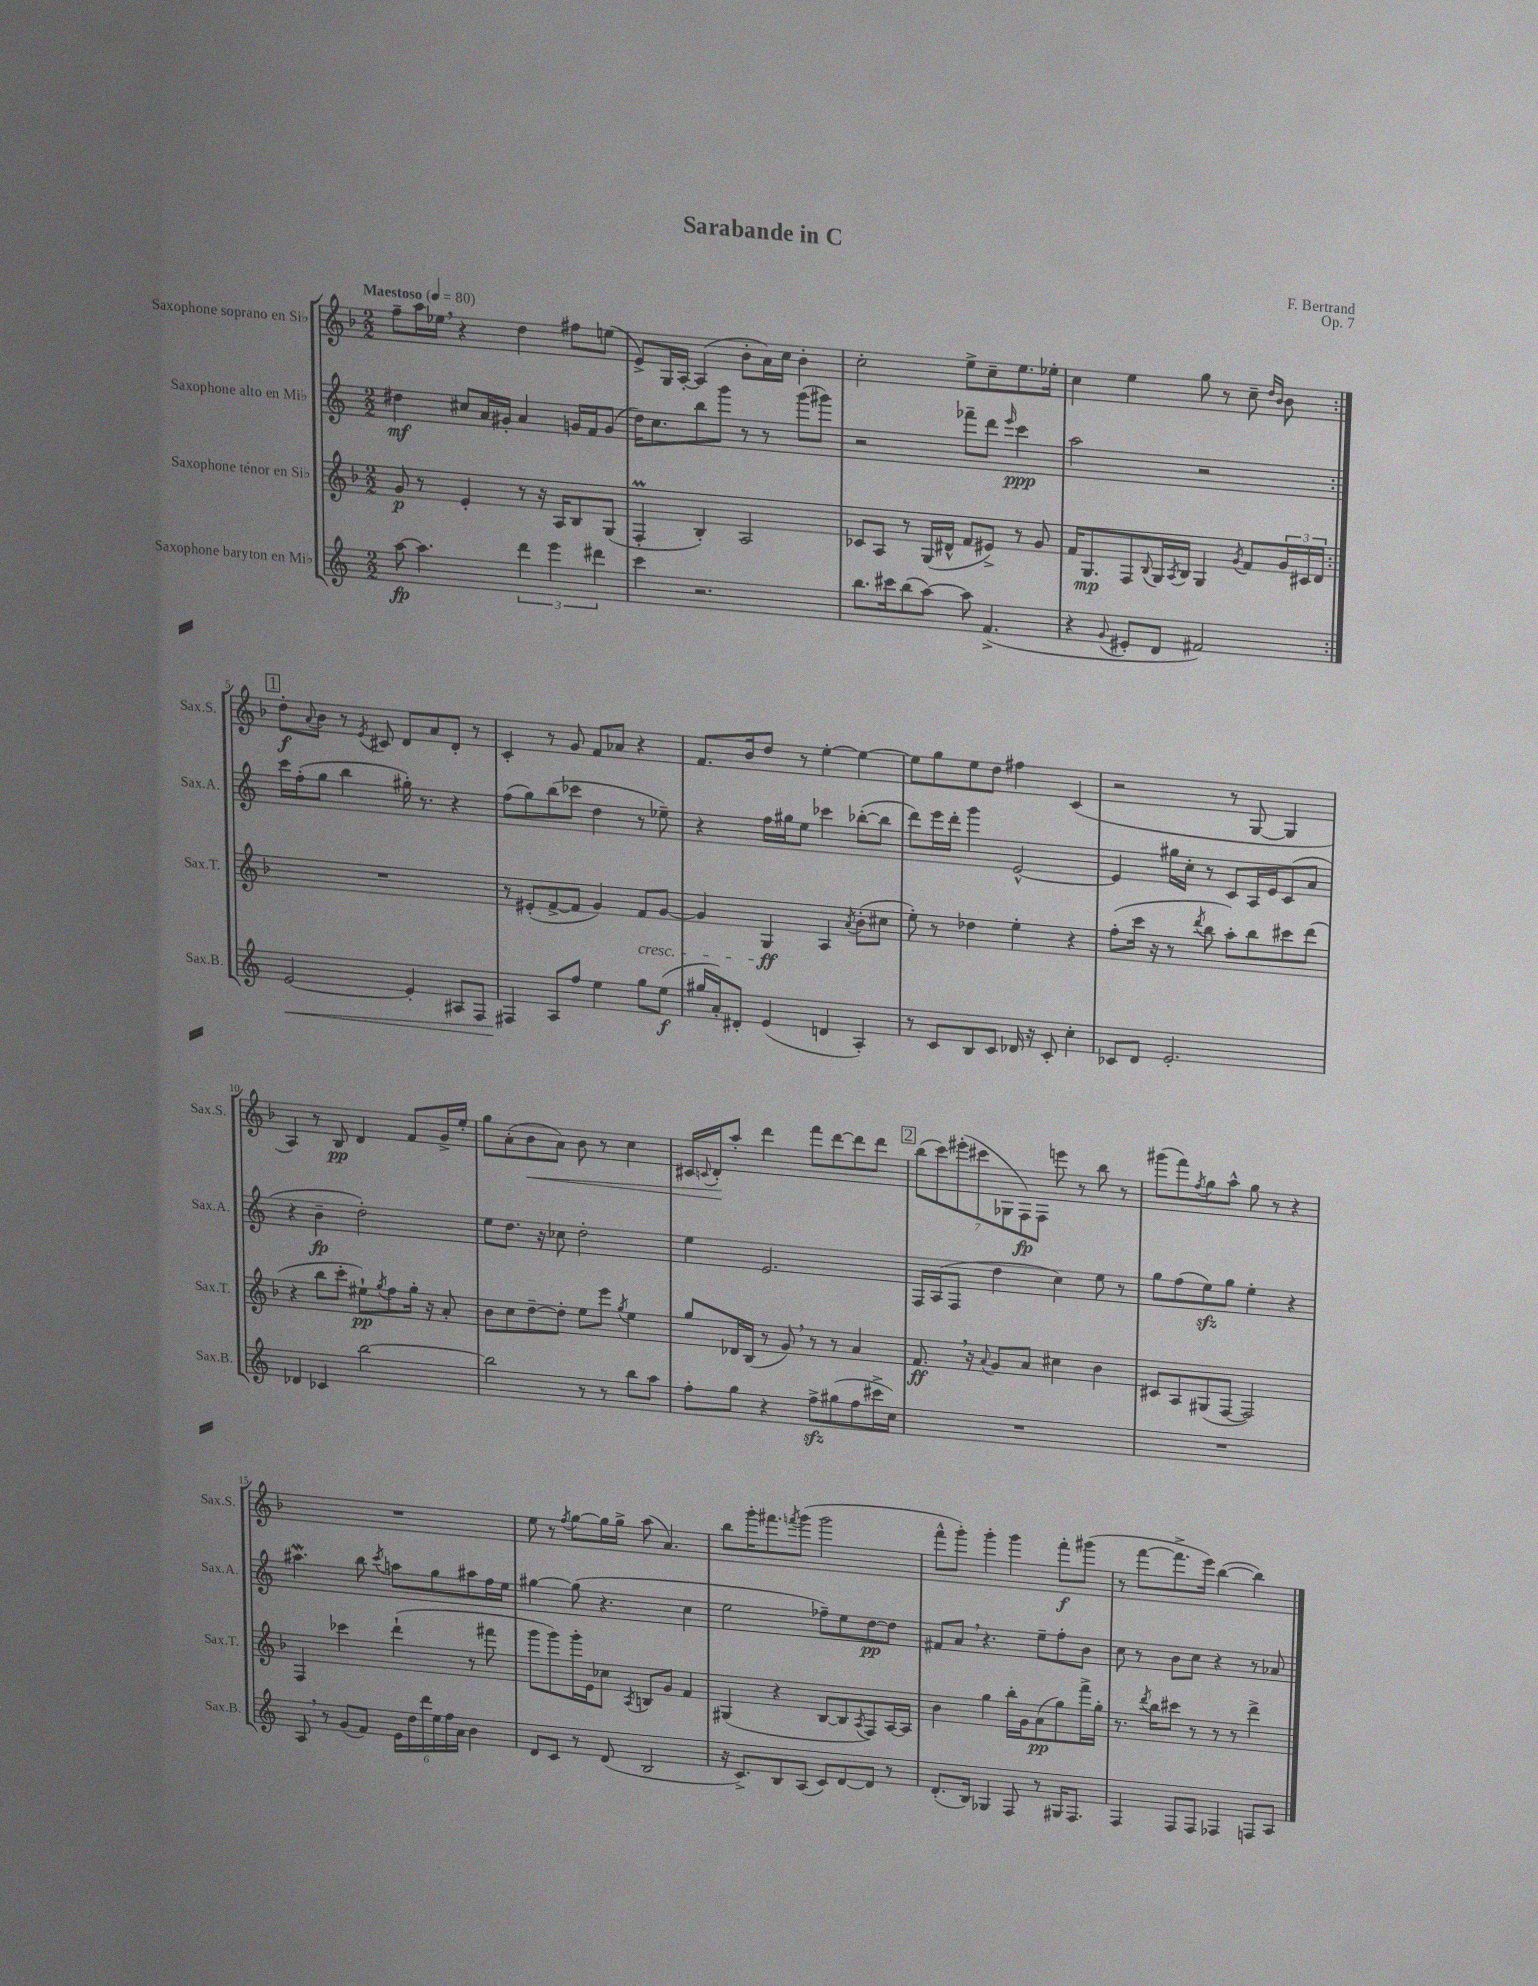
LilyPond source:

\header { title = "Sarabande in C" composer = "F. Bertrand" opus = "Op. 7" }
<<
\new StaffGroup <<
\new Staff = "s0" \with { instrumentName = "Saxophone soprano en Sib" shortInstrumentName = "Sax.S." } {
    \clef treble \key f \major \numericTimeSignature \time 2/2 \tempo "Maestoso" 4 = 80
    \repeat volta 2 { f''8-- a''16 ees''16 \breathe r4 d''4 fis''8 e''8( |
    e'8->) g16 a16~-. a4( bes'8-. a'16) c''16 bes'4-. |
    c''2-. e''8-> c''8-- e''8. ees''16-. |
    c''4 e''4 g''8 r8 c''8-- \grace { d''16 bes'16 } bes'8 | }
    \mark \markup { \box "1" } d''8-.\f \appoggiatura { a'8 } bes'8 r8 \acciaccatura { e'8 } cis'8 d'8 a'8 d'8-. r8 |
    c'4-. r8 g'8 f'8 aes'8 r4 |
    f'8. bes'16 d''8 r8 e''4~-. e''4~ |
    e''8 g''8 e''8 d''8 fis''4 c'4( |
    r2 r8 g8~ g4 |
    a4) r8 bes8\pp d'4 f'8 g'16-> e''16-. |
    g''8 a'8-.( bes'8\< a'8) bes'8 r8 c''4 |
    cis'16 \appoggiatura { c'8 } d'16-.\! a''8-. d'''4 f'''8 d'''8~ d'''8 d'''8 |
    \mark \markup { \box "2" } \tuplet 7/4 { bes''8( c'''8) eis'''8-.( cis'''8 ges8 f8\fp) f8 } e'''8 r8 bes''8 r8 |
    gis'''8( f'''8) \acciaccatura { f''8 } g''8 a''8-^ g''8 r8 r4 |
    R1 |
    e''8 r8 \acciaccatura { f''8 } g''8~ g''16 g''16-> a''8( a'4.) |
    bes''8 g'''16-. fis'''8. \acciaccatura { f'''8 } g'''8( g'''2 |
    f'''8-^ g'''8-.) g'''4-. g'''4 f'''8-.\f gis'''8( |
    r8 f'''8~ f'''8.-> e'''16) bes''4~( bes''4) \bar "|." |
}
\new Staff = "s1" \with { instrumentName = "Saxophone alto en Mib" shortInstrumentName = "Sax.A." } {
    \clef treble \key c \major \numericTimeSignature \time 2/2
    \repeat volta 2 { dis''4\mf cis''8 a'16 gis'16-. a'4 g'16 f'16 g'8( |
    d''16) c''8. b''8 g'''8 r8 r8 g'''8( gis'''8) |
    r2 fes'''8-- d'''8 \grace { e'''16 } c'''4\ppp |
    a''2 r2 | }
    \mark \markup { \box "1" } c'''16 f''16-.( g''8 b''4 gis''16-.) r8. r4 |
    f''8( g''8) b''8( ces'''8 d''4 r8 ees''8--) |
    r4 f''16 gis''16 e''8 ces'''4 bes''8~-.( bes''8 |
    d'''8) e'''16 d'''16-. g'''4 e'2~-^ |
    e'4 gis''16 c''16-. r8 c'8 a16 e'16 c'8( a'8 |
    r4 b'4--\fp d''2-.) |
    e''8 d''8. r16 ces''8 d''2-. |
    e''4 e'2. |
    \mark \markup { \box "2" } f16 a16( f8 d''4 c''4) e''8 r8 |
    g''8 f''8( e''8\sfz) g''8 e''4-. r4 |
    ais''4.\mordent b''8 \acciaccatura { c'''8 } a''8 g''8 ais''8 f''16 e''16 |
    gis''4~ gis''8( r4. c''4 |
    e''2 fes''8--) e''8 d''8~\pp d''8 |
    fis'8 a'8 \breathe r4. e''8-- f''8-. b'8 |
    c''8 r8 b'8 c''8 r4 r8 aes'8 \bar "|." |
}
\new Staff = "s2" \with { instrumentName = "Saxophone ténor en Sib" shortInstrumentName = "Sax.T." } {
    \clef treble \key f \major \numericTimeSignature \time 2/2
    \repeat volta 2 { g'8\p r8 e'4-. r8 r16 a16 bes8 g8( |
    f4-.\prall bes4-.) a2 |
    ces'8 a8 r8 g16( dis'16-^ f'8 eis'8->) r8 g'8 |
    f'16 g8.\mp f8 \appoggiatura { bes8 } g16 \acciaccatura { a8 } bes16 g4 \acciaccatura { g'8 } f'8 \tuplet 3/2 { g'16 cis'16 d'16 } | }
    \mark \markup { \box "1" } R1 |
    r8 eis'8-.( f'8~-> f'8 g'4) f'8\cresc g'8~ |
    g'4 g4\ff\! a4 \acciaccatura { a'8 } bes'8-.( cis''8 |
    e''8-.) r8 des''4 e''4-. r4 |
    f''8-.( c'''16 r16 r8 \acciaccatura { d'''8 } bes''8 a''8-.) bes''8 cis'''8 d'''8( |
    r4 bes''8 c'''8-. eis''8-!\pp) \acciaccatura { g''8 } f''8 g''16-. r16 a'8-. |
    bes'8 c''8 d''8~-- d''8-. e''8 e'''8 \acciaccatura { g''8 } e''4 |
    g''8 des'16 bes16( r8 g'8) \breathe r8 r8 a'4 |
    \mark \markup { \box "2" } f'8.\ff \breathe r16 \appoggiatura { a'8 } g'8 a'8 cis''4 bes'4 |
    cis'8 a8 gis8( f8~ f2) |
    f4 ces'''4 d'''4-!( r8 fis'''8 |
    g'''8 g'''8) g'''16-. e'16 ces''8 \acciaccatura { a8 } b8 g'8 f'4 |
    gis4( r4 bes8~ bes8 \acciaccatura { a8 } f8) a16~ a16 |
    bes'4 g''4 bes''16-. g'16 a'8\pp( g''8) f'''16-> g''16-. |
    r8. \acciaccatura { d'''8 } bes''16 cis'''8 r8 r8 r8 d'''4-> \bar "|." |
}
\new Staff = "s3" \with { instrumentName = "Saxophone baryton en Mib" shortInstrumentName = "Sax.B." } {
    \clef treble \key c \major \numericTimeSignature \time 2/2
    \repeat volta 2 { a''8~\fp a''4. \tuplet 3/2 { d'''4 e'''4 dis'''4 } |
    c'''4 r2. |
    b''8. cis'''16 b''8( a''8~) a''8 f'4.->( |
    r4 \appoggiatura { g'8 } eis'8-. d'8 fis'2) | }
    \mark \markup { \box "1" } e'2~\< e'4-. ais8 f8 |
    fis4\! a8 f''8 e''4 g''8 e''8\f( |
    gis''16 a'16-.) dis'8-. e'4( d'4 a4-.) |
    r8 c'8 b8 c'8 des'16 r16 c'8-. c''4-. |
    ces'8 d'8 e'2.-. |
    des'4 ces'4 b''2~ |
    b''2 r8 r8 b''8 a''8 |
    f''8-. g''8 r4 f''8->\sfz gis''8( f''8 cis'''16-> c''16) |
    \mark \markup { \box "2" } R1 |
    R1 |
    a8 \breathe r8 g'8( f'8) \tuplet 6/4 { e'16 d''16 d'''16 e''16 f''16 a'16 } b'4 |
    d'8 c'8 r8 d'8( b2 |
    r16 c'8.->) b8 a8( c'8) d'8~ d'8 r8 |
    d'8.-.( b16) ges4 f8 r8 gis16 f8. |
    f4 f8 f8 fes4 f8 a8 \bar "|." |
}
>>
>>
